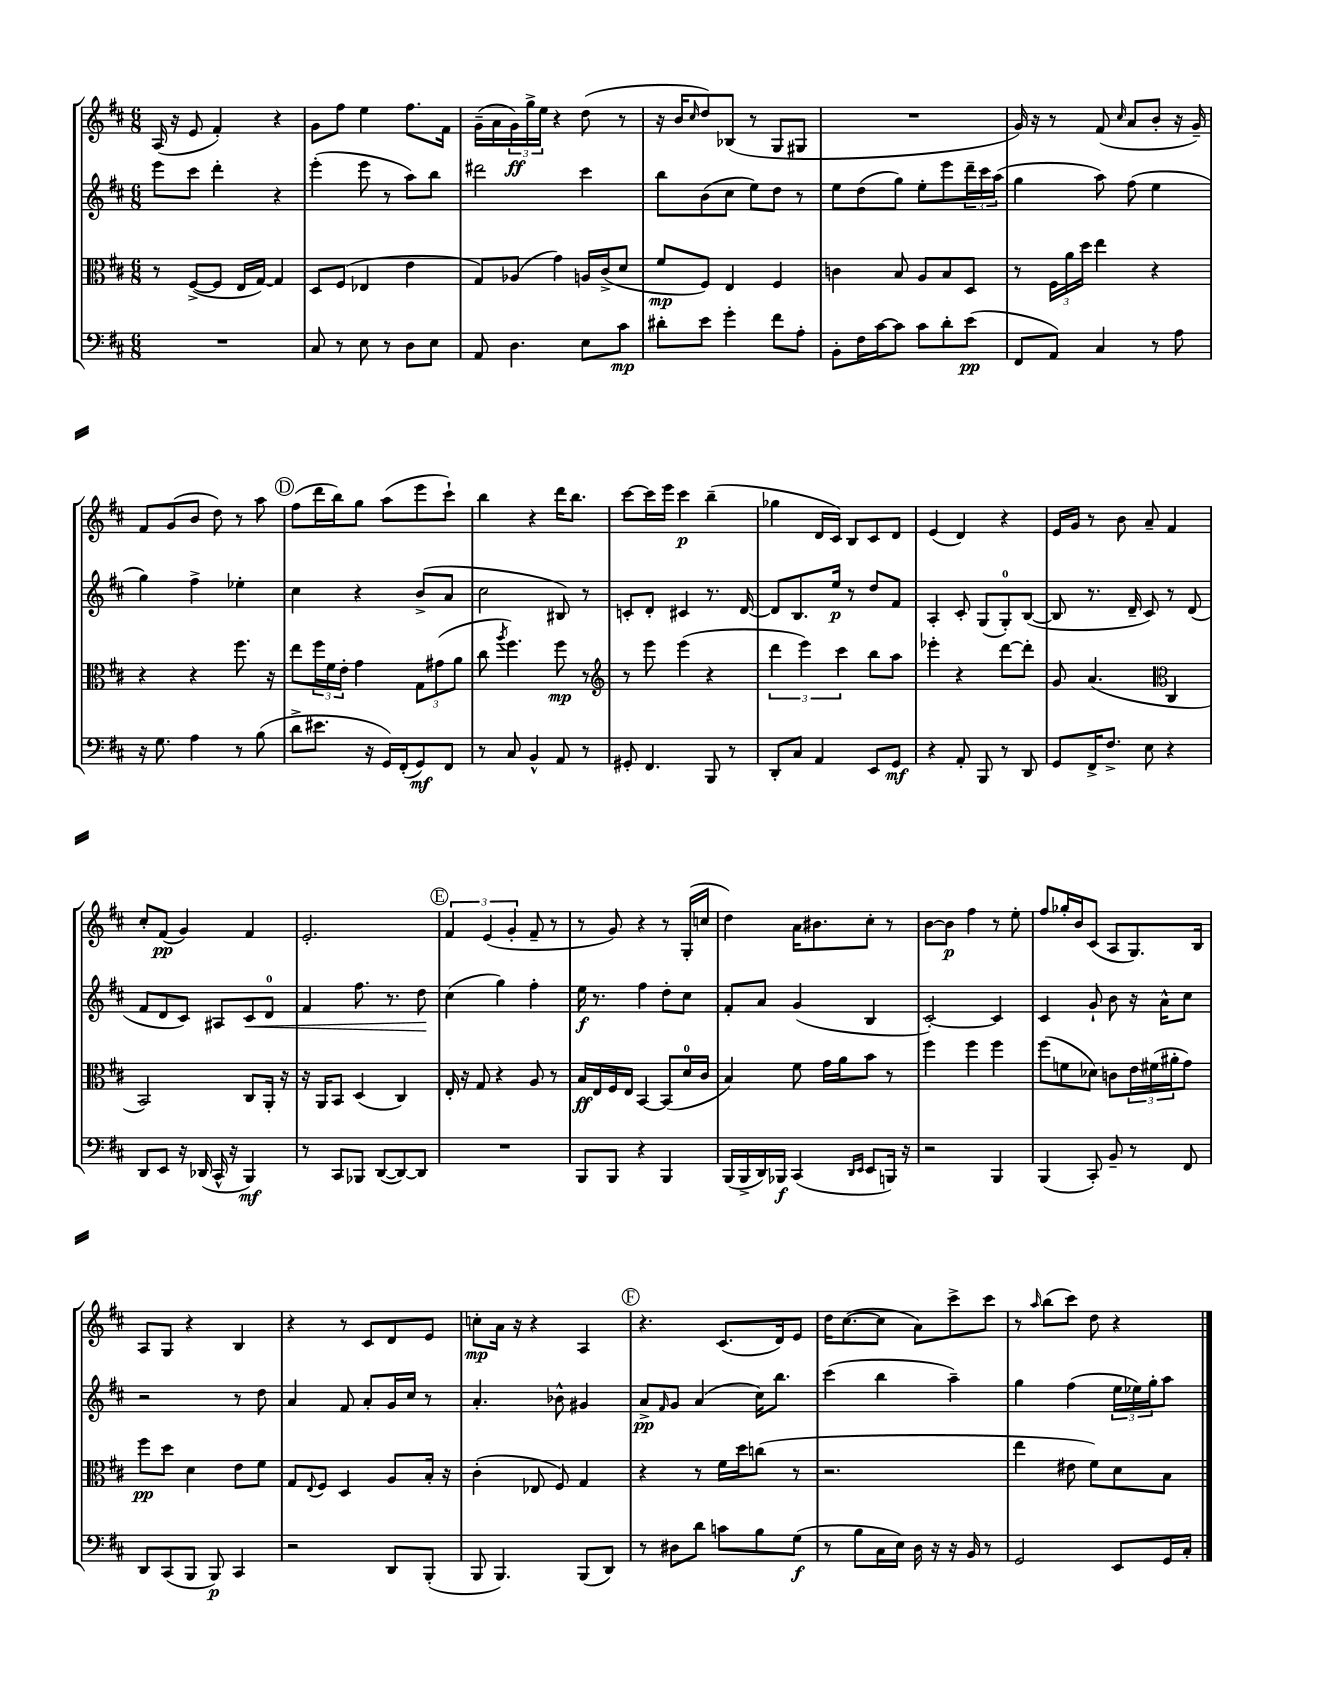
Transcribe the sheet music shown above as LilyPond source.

<<
\new StaffGroup <<
\new Staff = "s0" {
    \clef treble \key d \major \numericTimeSignature \time 6/8
    a16( r16 e'8 fis'4-.) r4 |
    g'8 fis''8 e''4 fis''8. fis'16 |
    g'16--( a'16 \tuplet 3/2 { g'16\ff) g''16-> e''16 } r4 d''8( r8 |
    r16 b'16 \grace { cis''16 } d''8) bes8( r8 g8 gis8 |
    R2. |
    g'16) r16 r8 fis'8( \grace { cis''16 } a'8 b'8-. r16 g'16--) |
    fis'8 g'8( b'8 d''8) r8 a''8 |
    \mark \markup { \circle "D" } fis''8( d'''16 b''16) g''8 a''8( e'''8 cis'''8-!) |
    b''4 r4 d'''16 b''8. |
    cis'''8~ cis'''16 e'''16 cis'''4\p b''4--( |
    ges''4 d'16 cis'16) b8 cis'8 d'8 |
    e'4( d'4) r4 |
    e'16 g'16 r8 b'8 a'8-- fis'4 |
    cis''8-. fis'8\pp( g'4) fis'4 |
    e'2.-. |
    \mark \markup { \circle "E" } \tuplet 3/2 { fis'4 e'4( g'4-. } fis'8-- r8 |
    r8 g'8) r4 r8 g16-.( c''16 |
    d''4) a'16 bis'8. cis''8-. r8 |
    b'8~ b'8\p fis''4 r8 e''8-. |
    fis''8 ges''16-. b'16 cis'8( a8 g8.) b16 |
    a8 g8 r4 b4 |
    r4 r8 cis'8 d'8 e'8 |
    c''8-.\mp a'16 r16 r4 a4 |
    \mark \markup { \circle "F" } r4. cis'8.( d'16) e'8 |
    d''16 cis''8.~( cis''8 a'8) cis'''8-> cis'''8 |
    r8 \grace { a''16 } b''8( cis'''8) d''8 r4 \bar "|." |
}
\new Staff = "s1" {
    \clef treble \key d \major \numericTimeSignature \time 6/8
    e'''8 cis'''8 d'''4-. r4 |
    e'''4-.( e'''8 r8 a''8) b''8 |
    dis'''2 cis'''4 |
    b''8 b'8( cis''8 e''8) d''8 r8 |
    e''8 d''8( g''8) e''8-. e'''8 \tuplet 3/2 { d'''16-- cis'''16 a''16( } |
    g''4 a''8) fis''8( e''4 |
    g''4) fis''4-> ees''4-. |
    \mark \markup { \circle "D" } cis''4 r4 b'8->( a'8 |
    cis''2 bis8) r8 |
    c'8-. d'8-. cis'4 r8. d'16~ |
    d'8 b8. e''16\p r8 d''8 fis'8 |
    a4-. cis'8-. g8( g8-0-.) b8~( |
    b8 r8. d'16-- cis'8) r8 d'8( |
    fis'8 d'8 cis'8) ais8 cis'8\< d'8-0 |
    fis'4 fis''8. r8. d''8\! |
    \mark \markup { \circle "E" } cis''4( g''4) fis''4-. |
    e''16\f r8. fis''4 d''8-. cis''8 |
    fis'8-. a'8 g'4( b4 |
    cis'2~-.) cis'4 |
    cis'4 g'8-! b'8 r16 a'16-^ cis''8 |
    r2 r8 d''8 |
    a'4 fis'8 a'8-. g'16 cis''16 r8 |
    a'4.-. bes'8-^ gis'4 |
    \mark \markup { \circle "F" } a'8->\pp \grace { fis'16 } g'8 a'4( cis''16) b''8. |
    cis'''4( b''4 a''4--) |
    g''4 fis''4( \tuplet 3/2 { e''16 ees''16) g''16-. } a''8 \bar "|." |
}
\new Staff = "s2" {
    \clef alto \key d \major \numericTimeSignature \time 6/8
    r8 fis8~->( fis8 e16 g16~) g4 |
    d8 fis8( ees4 e'4 |
    g8) aes8( g'4) a16 cis'16->( d'8 |
    fis'8\mp fis8) e4 fis4 |
    c'4 b8 a8 b8 d8 |
    r8 \tuplet 3/2 { fis16 a'16 d''16 } e''4 r4 |
    r4 r4 fis''8. r16 |
    \mark \markup { \circle "D" } e''8 \tuplet 3/2 { fis''16 fis'16 e'16-. } g'4 \tuplet 3/2 { g8 gis'8( a'8 } |
    cis''8 \acciaccatura { a''8 } fis''4.) fis''8\mp r8 |
    \clef treble r8 e'''8 e'''4( r4 |
    \tuplet 3/2 { d'''4 e'''4) cis'''4 } b''8 a''8 |
    ees'''4-. r4 d'''8~ d'''8-. |
    g'8 a'4.( \clef alto cis4 |
    b,2) cis8 a,16-. r16 |
    r16 a,16 b,8 d4( cis4) |
    \mark \markup { \circle "E" } e16-. r16 g8 r4 a8 r8 |
    b16\ff e16 fis16 e16 b,4~ b,8( d'16-0 cis'16 |
    b4) fis'8 g'16 a'16 b'8 r8 |
    fis''4 fis''4 fis''4 |
    fis''8( f'8 des'8) c'8 \tuplet 3/2 { e'16 fis'16( ais'16-. } g'8) |
    fis''8\pp d''8 d'4 e'8 fis'8 |
    g8 \appoggiatura { e8 } fis8 d4 a8 b16-. r16 |
    cis'4-.( ees8 fis8) g4 |
    \mark \markup { \circle "F" } r4 r8 fis'16 d''16 c''8( r8 |
    r2. |
    e''4 eis'8 fis'8) d'8 b8 \bar "|." |
}
\new Staff = "s3" {
    \clef bass \key d \major \numericTimeSignature \time 6/8
    R2. |
    cis8 r8 e8 r8 d8 e8 |
    a,8 d4. e8 cis'8\mp |
    dis'8-. e'8 g'4-. fis'8 a8-. |
    b,8-. fis16 cis'16~ cis'8 cis'8 d'8-. e'8\pp( |
    fis,8 a,8) cis4 r8 a8 |
    r16 g8. a4 r8 b8( |
    \mark \markup { \circle "D" } d'8-> eis'8. r16 g,16) fis,16-.( g,8\mf) fis,8 |
    r8 cis8 b,4-^ a,8 r8 |
    gis,8-. fis,4. b,,8 r8 |
    d,8-. cis8 a,4 e,8 g,8\mf |
    r4 a,8-. b,,8 r8 d,8 |
    g,8 fis,16-> fis8.-> e8 r4 |
    d,8 e,8 r16 des,16( cis,16-^ r16 b,,4\mf) |
    r8 cis,8 bes,,8 d,8~( d,8~) d,8 |
    \mark \markup { \circle "E" } R2. |
    b,,8 b,,8 r4 b,,4 |
    b,,16( b,,16-> d,16) bes,,16\f cis,4( \grace { d,16 e,16 } e,8 b,,16) r16 |
    r2 b,,4 |
    b,,4( cis,8-.) b,8-- r8 fis,8 |
    d,8 cis,8( b,,8 b,,8\p) cis,4 |
    r2 d,8 b,,8-.( |
    b,,8 b,,4.) b,,8( d,8) |
    \mark \markup { \circle "F" } r8 dis8 d'8 c'8 b8 g8\f( |
    r8 b8 cis16 e16) d16 r16 r16 b,16 r8 |
    g,2 e,8 g,16 cis16-. \bar "|." |
}
>>
>>
\layout { \context { \Score \remove "Bar_number_engraver" } }
